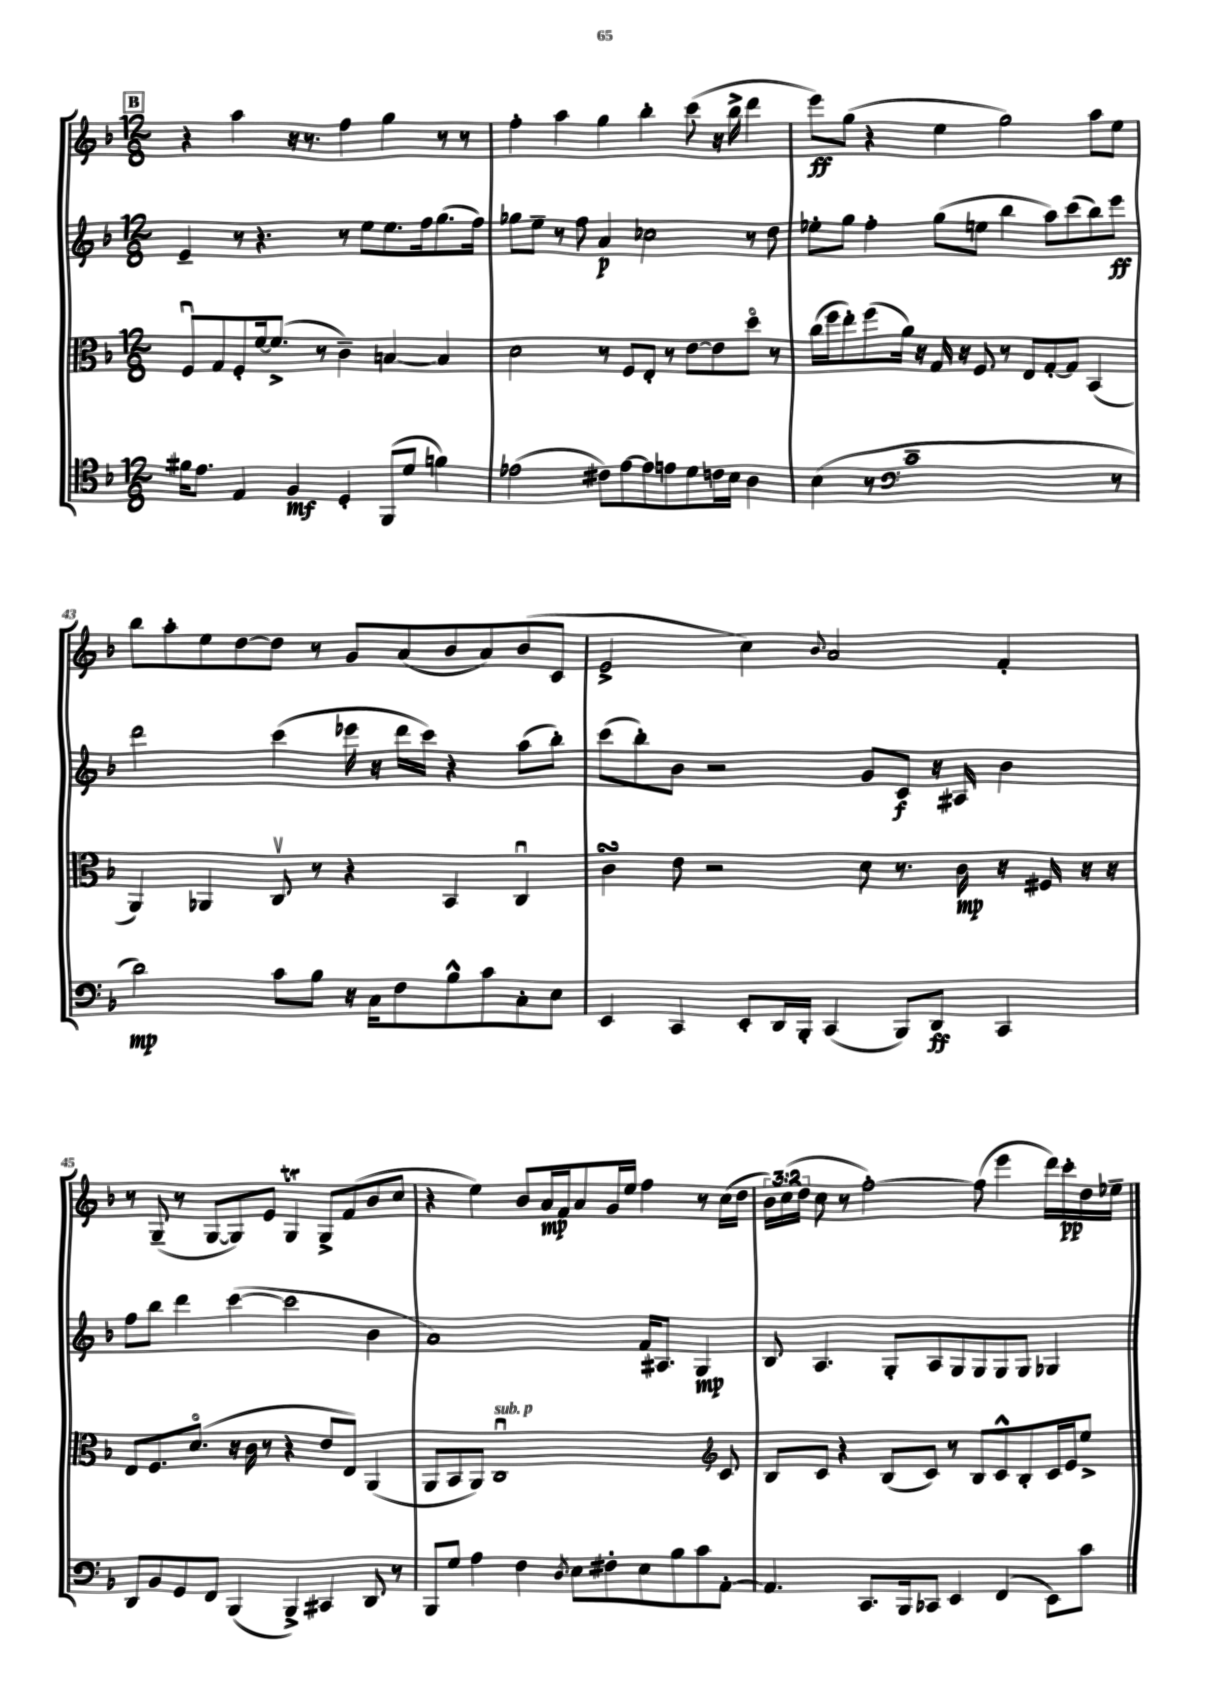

**kern	**kern	**kern	**kern
*staff4	*staff3	*staff2	*staff1
*clefC4	*clefC3	*clefG2	*clefG2
*k[b-]	*k[b-]	*k[b-]	*k[b-]
*M12/8	*M12/8	*M12/8	*M12/8
16f#	8Fu	4e~	4r
8.e	.	.	.
.	8G	.	.
4E	8F'	8r	4aa
.	[16f	4.r	.
.	(8.f^]	.	.
4F	.	.	16r
.	.	.	8.r
.	8r	.	.
4D'	4c~)	8r	4ff
.	.	8ee	.
(8FF	[4B	8.ee	4gg
8d	.	.	.
.	.	16ff	.
4f)	4B]	(8.gg	8r
.	.	.	8r
.	.	16ff)	.
=	=	=	=
(2e-	2d	8gg-	4ff'
.	.	8ee~	.
.	.	8r	4aa
.	.	8ff	.
8c#)	8r	4a	4gg
[8e-	8F	.	.
8e-]	8E'	2cc-	4bb-'
8e	8r	.	.
8d	[8e	.	(8ccc
16c	8e]	.	16r
16B-	.	.	16bb-^
4A	8ddo	8r	4ddd
.	8r	8dd	.
=	=	=	=
(4B-	(16cc	8ee-'	8eee)
.	16ff	.	.
.	8ee')	8gg	(8gg
8r	(8ff	4ff'	4r
*clefF4	*	*	*
1c~	16a)	.	.
.	16r	.	.
.	16G	(8gg	4ee
.	16r	.	.
.	8F	8ee	.
.	8r	4bb-	2gg)
.	8E	.	.
.	[8G'	8aa)	.
.	8G]	(8ccc	.
.	(4BB-	8bb-)	8aa
8r	.	8eee	8ee
=	=	=	=
2d)	4AA)	2ddd	8bb-
.	.	.	8aa'
.	4AA-	.	8ee
.	.	.	[8dd
8c	8Cv	(4ccc	8dd]
8B-	8r	.	8r
16r	4r	16eee-	8g
16C	.	16r	.
8F	.	16ddd	(8a
.	.	16ccc)	.
8B-^^	4BB-	4r	8b-
8c	.	.	8a)
8C'	4Cu	(8aa	(8b-
8E	.	8bb-')	8c
=	=	=	=
4EE	4c	(8ccc	2e^
.	.	8bb-')	.
4CC	8e	8b-	.
.	2r	2r	.
8EE'	.	.	4cc)
16DD	.	.	.
16BBB-'	.	.	.
.	.	.	8qqb-
(4CC	.	.	2a
.	8d	8g	.
8BBB-)	8.r	8c	.
8DD	.	16r	.
.	16c	16A#	.
4CC	16r	4b-	4f'
.	16F#	.	.
.	16r	.	.
.	16r	.	.
=	=	=	=
8DD	8E	8ff	8r
8BB-	8.F	8bb-	(8G~
8GG	.	4ddd	8r
.	(8.do	.	.
8FF	.	.	[8G
(4BBB-	16r	([4ccc	8G])
.	16c	.	.
.	8r	.	8e
4BBB-^)	4r	2ccc]	4G
4CC#	8e	.	8G^
.	8E)	.	(8f
8DD	(4AA	4b-	8b-
8r	.	.	8cc
=	=	=	=
8BBB-	8AA	1a)	4r
8G	8BB-	.	.
4A	8AA)	.	4ee)
.	1Cu	.	.
4F	.	.	8b-
.	.	.	16a
.	.	.	16f
8qD	.	.	.
8E	.	.	8a
8F#'	.	.	16g
.	.	.	16ee
8E	.	16f	4ff
.	.	8.A#	.
8B-	.	.	.
8c	.	4G	8r
*	*clefG2	*	*
[8AA'	8c	.	(16cc
.	.	.	16dd
=	=	=	=
4.AA]	8B-	8B-	24b-)
.	.	.	(24cc
.	.	.	24dd
.	8c	4.A	8cc
.	4r	.	8r
8.CC	.	.	[2ff')
.	(8B-	8G'	.
16BBB-	.	.	.
8CC-	8c)	8A	.
4EE	8r	8G	.
.	8B-	8G	(8ff]
(4FF	8c^^	8G	4eee
.	8B-'	8G	.
8EE)	16c	4G-	16ddd)
.	16e	.	16ccc'
8c	8ee^	.	16dd
.	.	.	16ee-~
==	==	==	==
*-	*-	*-	*-
